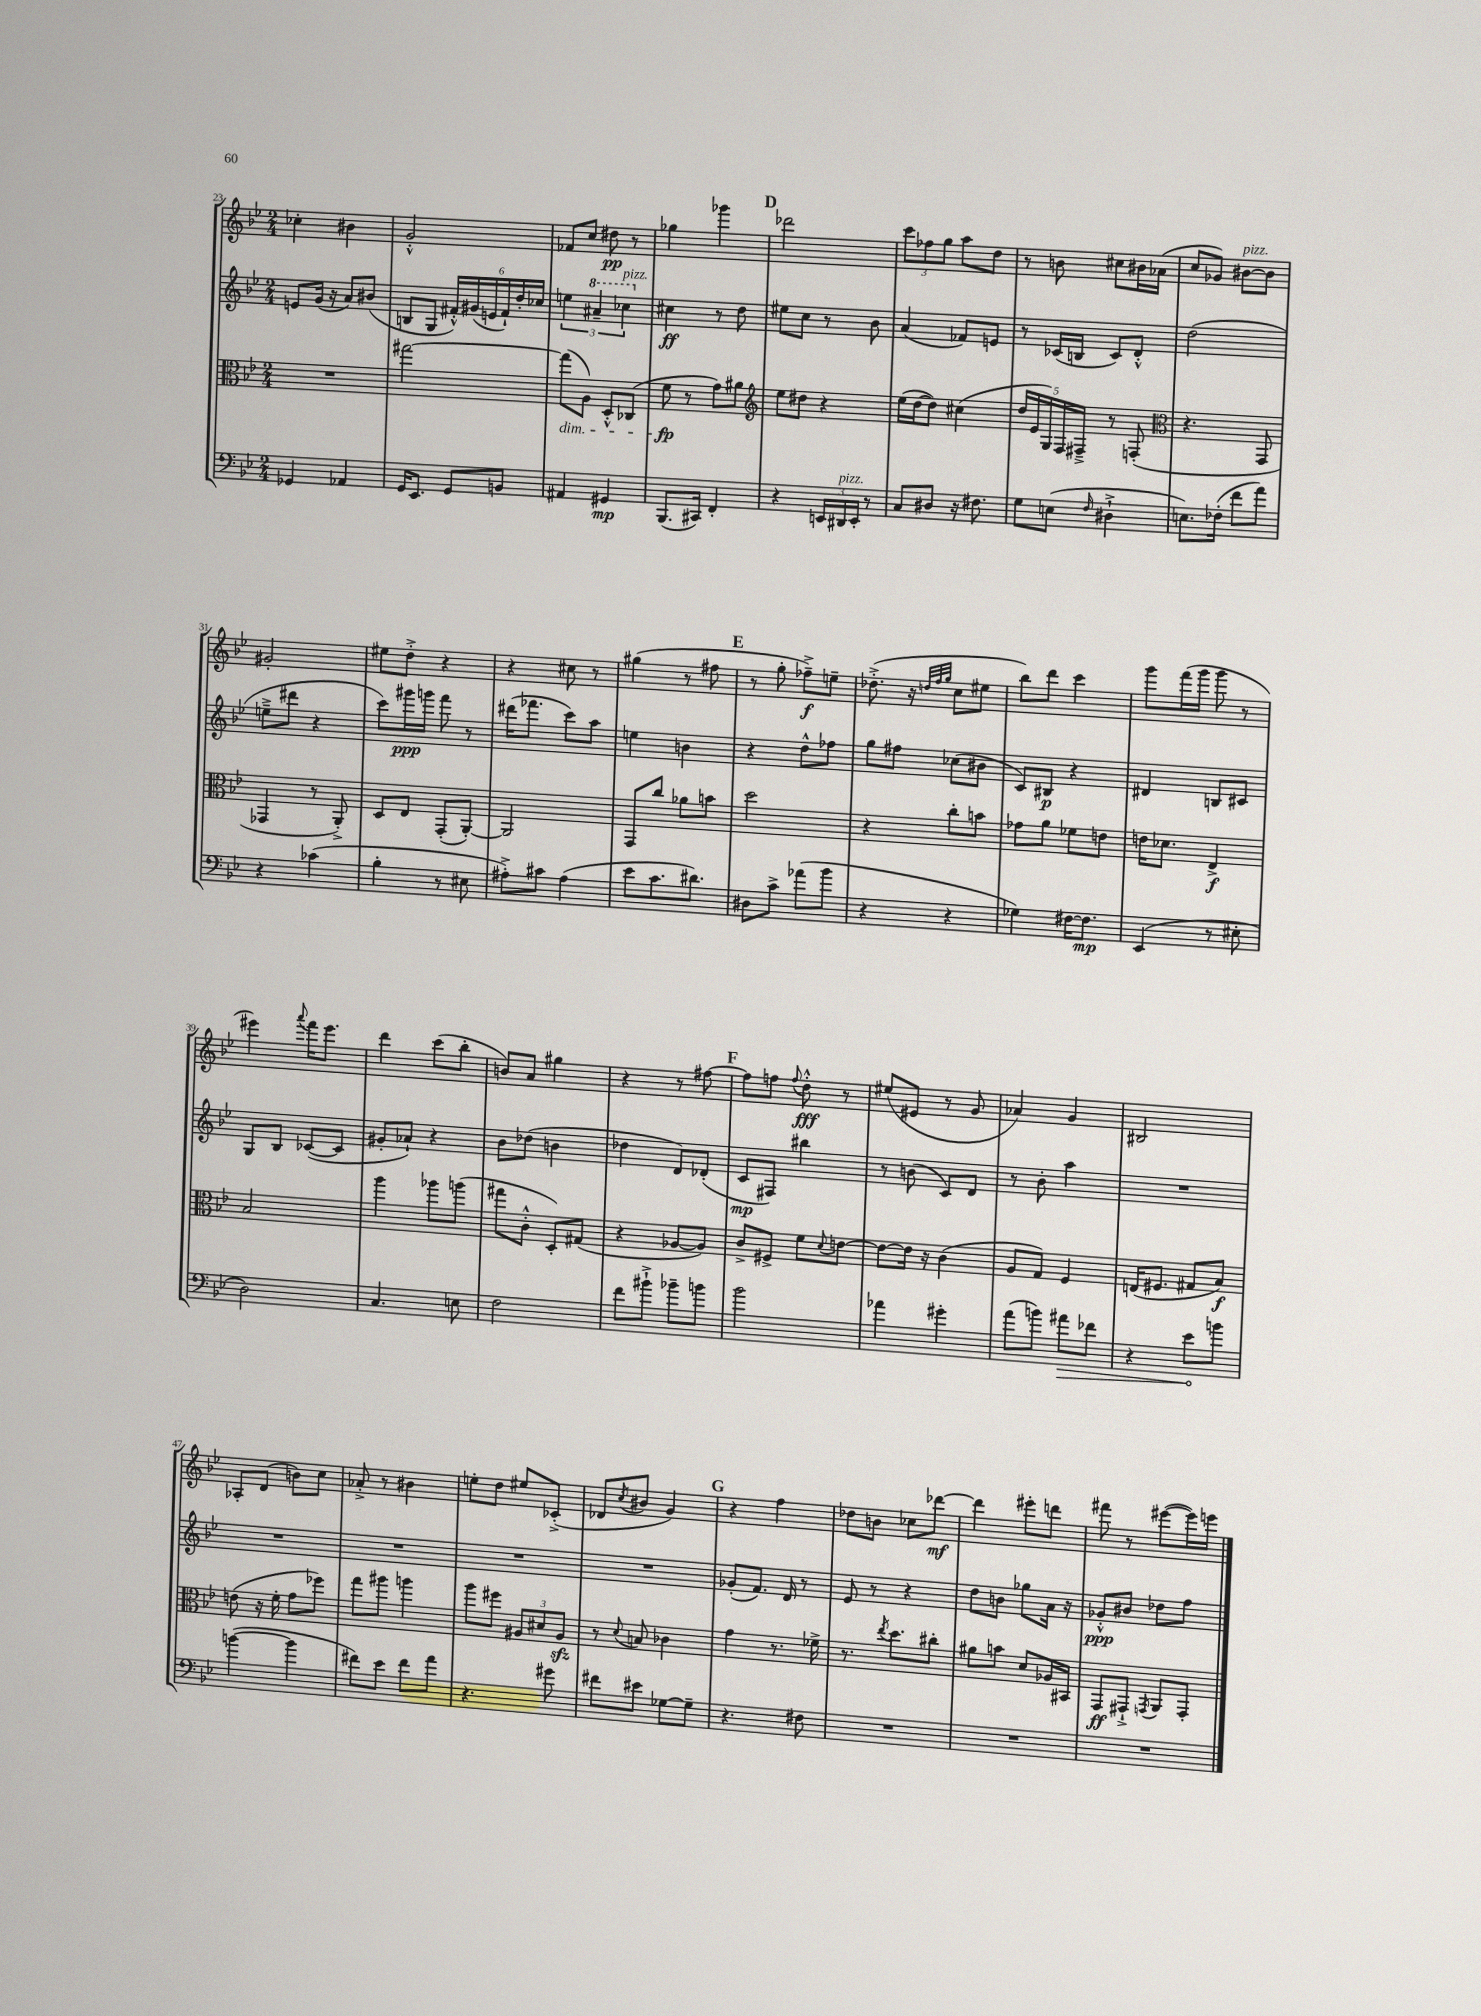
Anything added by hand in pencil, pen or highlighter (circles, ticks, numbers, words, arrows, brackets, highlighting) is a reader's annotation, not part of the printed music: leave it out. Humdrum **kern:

**kern	**kern	**kern	**kern
*staff4	*staff3	*staff2	*staff1
*clefF4	*clefC3	*clefG2	*clefG2
*k[b-e-]	*k[b-e-]	*k[b-e-]	*k[b-e-]
*M2/4	*M2/4	*M2/4	*M2/4
4GG-	2r	8e	4cc-'
.	.	(16g	.
.	.	16r	.
4AA-	.	8a)	4b#
.	.	(8b#	.
=	=	=	=
16GG	[2gg#	8B	2g'^^
8.EE-	.	.	.
.	.	8G	.
8GG	.	24f#'^^)	.
.	.	(24g#	.
.	.	24e	.
8BB	.	24f#`)	.
.	.	24dd'	.
.	.	24cc-	.
=	=	=	=
4AA#	(8gg#]	6ee	8f-
.	8A)	.	8cc
.	.	6aa#~	.
4GG#	8D'^^	.	8dd#
.	.	6ccc-	.
.	(8C-	.	8r
=	=	=	=
(8.BBB-	8f	4cc#	4gg-
.	8r	.	.
16CC#)	.	.	.
4FF'	8g)	8r	4ggg-
.	8a#	8dd	.
=	=	=	=
*	*clefG2	*	*
4r	8ee-	8ee#	2ddd-
.	8dd#	8cc	.
24EE	4r	8r	.
24DD#	.	.	.
24EE'	.	.	.
8r	.	8b-	.
=	=	=	=
8C	(16ee-	(4a	12ccc
.	[16dd	.	.
.	.	.	12ff-
8D#	8dd])	.	.
.	.	.	12gg
16r	(4cc#	8f-)	8aa
8.F#	.	.	.
.	.	8e	8dd
=	=	=	=
8G	20dd	8r	8r
.	20e-	.	.
.	20G)	.	.
(8E	.	(16c-	8b
.	20F	.	.
.	.	16B	.
.	20F#~^	.	.
16qqF	.	.	.
4D#`^	8r	8c-)	8cc#
.	(8F'	8d'^^	16b#
.	.	.	(16a-
=	=	=	=
*	*clefC3	*	*
8.E)	4.r	(2dd	8cc
.	.	.	8g-)
(16F-'	.	.	.
8f	.	.	[8b#
8a)	8GG	.	8b#]
=	=	=	=
4r	4GG-	8ee~^	2g#'
.	.	8ddd#	.
(4c-	8r	4r	.
.	8AA'^)	.	.
=	=	=	=
4B-'	8D	8ccc)	8ee#
.	8E-	16ggg#	8dd'^
.	.	16ggg	.
8r	(8GG'	8fff	4r
8E#	[8AA')	8r	.
=	=	=	=
8A#'^)	2AA]	(16ddd#	4r
.	.	8.fff-	.
8c#	.	.	.
(4A#	.	8ccc)	8cc#
.	.	8aa	8r
=	=	=	=
8e-	8GG	4ee	(4gg#
8.c	8cc	.	.
.	8a-	4b	8r
8.d#)	.	.	.
.	8b	.	8ff#
=	=	=	=
8D#	2dd	4r	8r
8c^	.	.	8gg'
(8a-	.	8dd^^	8ff-~^)
8b-	.	8ff-	8ee~
=	=	=	=
4r	4r	8gg	(8.dd-'^
.	.	8ff#	.
.	.	.	16r
.	.	.	32qqdd
.	.	.	32qqff
.	.	.	32qqgg
4r	8cc'	(8cc-	8cc
.	8b	8b#	8ee#
=	=	=	=
4G-)	8g-	8c)	8bb-)
.	8a	8B#	8ddd
[16F#	8f-	4r	4ccc
8.F#]	.	.	.
.	8e	.	.
=	=	=	=
(4EE-	16e	4d#	8ggg
.	8.d-	.	.
.	.	.	(16fff
.	.	.	16ggg
8r	4E-^	8B	8ggg
8E#'	.	8c#	8r
=	=	=	=
2D)	2B-	8G	4eee#)
.	.	8B-	.
.	.	.	8qqaaa
.	.	([8c-	16fff
.	.	.	8.eee#
.	.	8c-]	.
=	=	=	=
4.C	4aa	8g#'	4ddd
.	.	8a-`)	.
.	8aa-	4r	(8ccc
8E	(8aa	.	8bb-'
=	=	=	=
2F	8gg#	8b-	8b)
.	8c'^^	(8dd-	8a
.	8D')	4b	4gg#
.	(8G#	.	.
=	=	=	=
8f	4r	4dd-	4r
8b#`^	.	.	.
8b-~	[8A-	8d)	8r
8b	8A-])	(8d-'	[8ff#
=	=	=	=
2b-	8c^	8c	8ff#]
.	8F#^	8F#)	8ff
.	.	.	8qqff
.	8f	4bb#	8dd'^^
.	8qqd	.	.
.	[8e	.	8r
=	=	=	=
4a-	8e_	8r	(8ee#
.	16e]	(8b	8e#
.	16r	.	.
4g#'	(4c	8c)	8r
.	.	8d	8g
=	=	=	=
(8a	8A	8r	4a-)
8b)	8G)	8b-'	.
8a#	4F	4aa	4g
8f-	.	.	.
=	=	=	=
4r	(16E	2r	2B#
.	8.F#	.	.
8e-	8G#	.	.
8b	8B-)	.	.
=	=	=	=
([4b	(8e	2r	8A-'
.	16r	.	(8d
.	16f'	.	.
4b]	8g	.	8b)
.	8ff-)	.	8cc
=	=	=	=
8f#)	8gg	2r	8a-'^
8e-	8aa#	.	8r
8f#	4aa	.	4b#
8a	.	.	.
=	=	=	=
4.r	8aa	2r	8ee'
.	8ff#	.	8dd
.	12A#	.	8ee#
.	12d#	.	.
8g#	.	.	(8c-'^
.	12A#	.	.
=	=	=	=
8f#	8r	2r	8d-
.	8qqd	.	8qcc
8e#	8B	.	8b#
[8G-	4c-	.	4g)
8G-~]	.	.	.
=	=	=	=
4.r	4g	(8g-'	4r
.	.	8.f)	.
.	8.r	.	4ff
.	.	16d	.
8F#	.	8r	.
.	16f-^	.	.
=	=	=	=
2r	8.r	8e-	8dd-
.	.	8r	8b
.	8qee-	.	.
.	8.dd	.	.
.	.	4r	8cc-
.	8cc#'	.	[8ddd-
=	=	=	=
2r	8a#	8dd	4ddd-]
.	8b	8b	.
.	8d	8gg-	8eee#'
.	16A-	16a	8ddd
.	16BB#	16r	.
=	=	=	=
2r	8GG	8g-'^^	8fff#
.	8GG#`^	8b#	8r
.	8qGG	.	.
.	8AA	8dd-	([8eee#
.	8GG'	8ff	16eee#])
.	.	.	16eee
==	==	==	==
*-	*-	*-	*-
